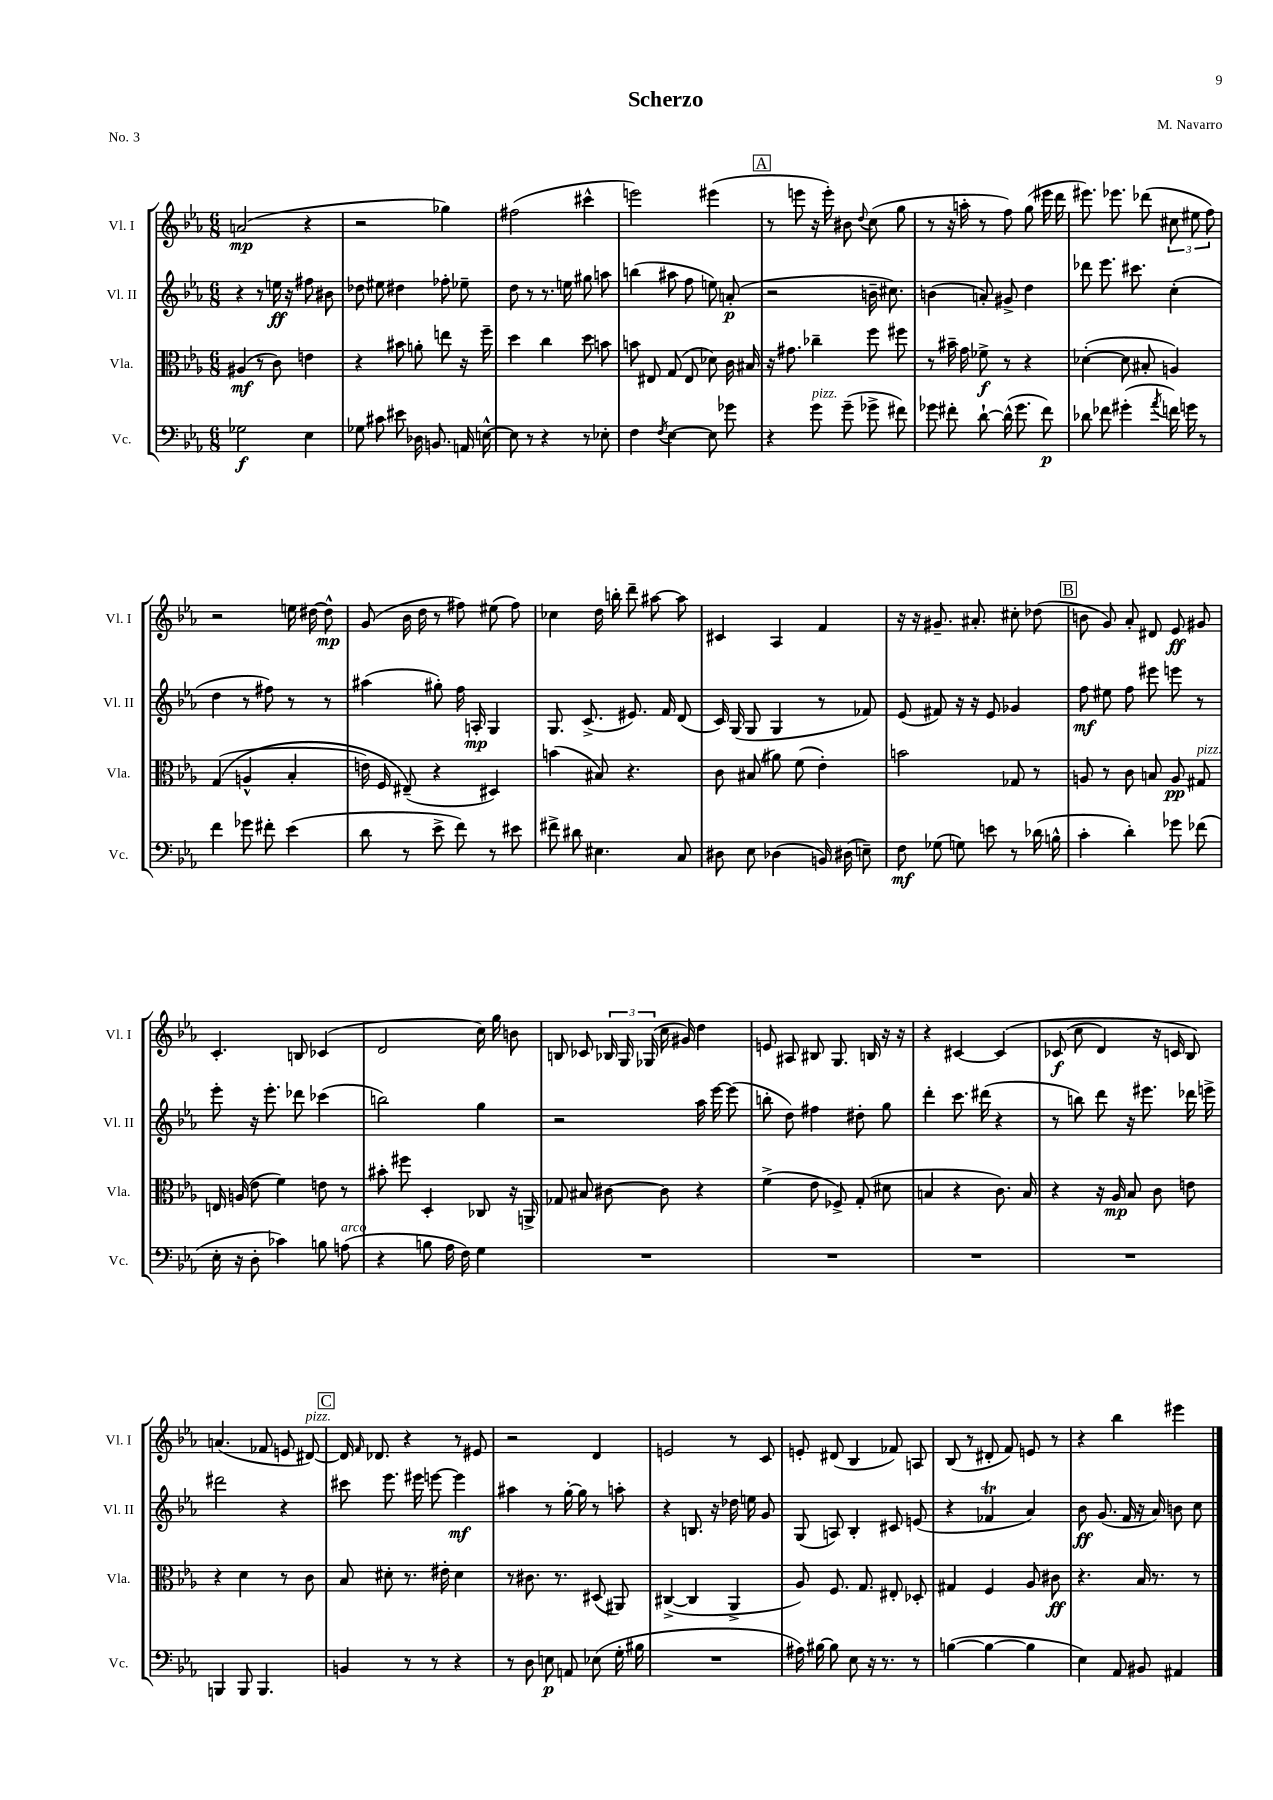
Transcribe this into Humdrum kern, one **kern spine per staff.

**kern	**kern	**kern	**kern
*staff4	*staff3	*staff2	*staff1
*clefF4	*clefC3	*clefG2	*clefG2
*k[b-e-a-]	*k[b-e-a-]	*k[b-e-a-]	*k[b-e-a-]
*M6/8	*M6/8	*M6/8	*M6/8
2G-\	(4A#/	4r	(2a/
.	8r	8r	.
.	8c\)	16ee\	.
.	.	16r	.
4E-\	4e\	8ff#\	4r
.	.	8b#\	.
=	=	=	=
8G-\	4r	8dd-\	2r
8c#\	.	8ee#\	.
8e#\	8b#\	4dd#\	.
16D-\	8a'\	.	.
8.BB/	.	.	.
.	8ee\	8ff-'\	4gg-\)
16AA/	16r	8ee-~\	.
[16E^^\	16ff~\	.	.
=	=	=	=
8E\]	4dd\	8dd\	(2ff#\
8r	.	8r	.
4r	4cc\	8.r	.
.	.	16ee\	.
8r	8dd\	8gg#\	4ccc#^^\
8E-'\	8b\	8aa\	.
=	=	=	=
4F\	8b\	(4bb\	2eee\)
.	8E#/	.	.
8qF/	.	.	.
[4E-\	(8G/	8aa#\	.
.	8E#/	8ff\	.
8E-\]	8d-\)	8ee\)	(4eee#\
8g-\	16c\	(8a'/	.
.	16B#/	.	.
=	=	=	=
4r	16r	2r	8r
.	8.g#\	.	.
.	.	.	8eee\
8g\	4cc-~\	.	16r
.	.	.	16eee'\)
(8g~\	.	.	8b#\
.	.	.	8qqdd/
8g-^\	8ff\	16b~\	(8cc\
.	.	8.cc#\)	.
8f#\)	8ff#\	.	8gg\
=	=	=	=
8g-\	8r	(4b\	8r
8f#'\	16b#~\	.	16r
.	16g\	.	16aa'\
[8d`\	8f-^\	8a'/)	8r
(16d^^\]	8r	8g#^/	8ff\)
8.g-\	.	.	.
.	4r	4dd\	(8gg\
8f#\)	.	.	16eee#\
.	.	.	16ddd\
=	=	=	=
8d-\	([4d-'\	8ddd-\	8.eee#\)
8f-\	.	8.eee-\	.
.	.	.	8.eee-\
(4g#'\	8d-\]	.	.
.	.	8.ccc#\	.
.	8B#'/	.	(8ddd-\
8qa-/	.	.	.
16f\)	4A/)	(4cc'\	12cc#\
16g\	.	.	.
.	.	.	12ee#\
8r	.	.	.
.	.	.	12ff\)
=	=	=	=
4f\	&((4G/	4dd\	2r
8g-\	4A^^/	8r	.
8f#'\	.	8ff#\)	.
(4e-\	4B-'/	8r	16ee\
.	.	.	[16dd#\
.	.	8r	8dd#^^\]
=	=	=	=
8d\	16e\)	(4aa#\	(8g/
.	16F/	.	.
8r	(8E#~/&)	.	16b-\
.	.	.	16dd\
8e-^\	4r	8gg#'\)	8r
8f\)	.	16ff\	8ff#\)
.	.	16A'/	.
8r	4D#/)	4G/	(8ee#\
8e#\	.	.	8ff#\)
=	=	=	=
8f#^\	(4b\	8.G/	4cc-\
8d#\	.	.	.
.	.	(8.c^/	.
4.E#\	8B#/)	.	16dd\
.	.	.	16bb'\
.	4.r	8.e#/)	8ddd~\
.	.	.	[8aa#\
.	.	16f/	.
8C/	.	(8d/	8aa#\]
=	=	=	=
8D#\	8c\	16c/)	4c#/
.	.	(16G/	.
8E-\	(8B#/	8G/	.
(4D-\	8a#\)	4G/	4A-/
.	(8f\	.	.
16BB/)	4e-'\)	8r	4f/
(16D#\	.	.	.
8E~\)	.	8f-/)	.
=	=	=	=
8F\	2b\	(8e-/	16r
.	.	.	16r
(8G-\	.	8f#/)	8.g#~/
8G\)	.	16r	.
.	.	16r	8.a#'/
8e\	.	8e-/	.
8r	8G-/	4g-/	8cc#'\
(16d-\	8r	.	(8dd-\
16B^^\	.	.	.
=	=	=	=
4c'\	8A/	8ff\	8b\
.	8r	8ee#\	8g/)
4d'\)	8c\	8ff\	8a-'/
.	8B/	8eee#\	8d#/
8g-\	8A/	8eee\	8e-/
(8f-\	8G#/	8r	8g#/
=	=	=	=
16E-'\	16E/	8eee-'\	4.c'/
16r	(16A/	.	.
8D'\	8e-\	16r	.
.	.	8.eee-'\	.
4c-\)	4f\)	.	.
.	.	8ddd-\	8B/
8B\	8e\	(4ccc-\	(4c-/
(8A\	8r	.	.
=	=	=	=
4r	8b#'\	2bb\)	2d/
.	8ff#\	.	.
8B\	4D'/	.	.
16A-\	.	.	.
16F\)	.	.	.
4G\	8C-/	4gg\	16cc\)
.	.	.	16gg\
.	16r	.	8b\
.	16AA^/	.	.
=	=	=	=
2.r	8G-/	2r	8B/
.	8B#/	.	8c-/
.	[8c#\	.	24B-/
.	.	.	24G/
.	.	.	(24G-/
.	8c#\]	.	16cc\
.	.	.	16g#/)
.	4r	16aa-\	4dd\
.	.	[16eee-\	.
.	.	(8eee-\]	.
=	=	=	=
2.r	(4f^\	8bb'\	8e/
.	.	8dd\)	8A#/
.	8e-\	4ff#\	8B#/
.	8F-^/)	.	8.G/
.	(8G'/	8dd#'\	.
.	.	.	16B/
.	8d#\	8gg\	16r
.	.	.	16r
=	=	=	=
2.r	4B/	4ddd'\	4r
.	4r	8.ccc\	[4c#/
.	.	(16ddd#\	.
.	8.c\)	4r	&(4c#/]
.	16B/	.	.
=	=	=	=
2.r	4r	8r	(8c-/
.	.	8bb\)	8cc\
.	16r	8ddd\	4d/)
.	16A-/	.	.
.	8B-/	16r	.
.	.	8.eee#\	.
.	8c\	.	16r
.	.	.	16c/
.	8e\	16ddd-\	8B-/&)
.	.	16eee^\	.
=	=	=	=
4BBB/	4r	2ddd#\	(4.a/
8BBB/	4d\	.	.
4.BBB/	.	.	8f-/
.	8r	4r	8e/
.	8c\	.	[8d#/)
=	=	=	=
4BB/	8B-/	8ccc#\	16d#/]
.	.	.	16qqf/
.	.	.	8.d-/
.	8d#'\	8.eee-\	.
8r	8.r	.	4r
.	.	16eee#\	.
8r	.	[8eee\	.
.	16e#'\	.	.
4r	4d#\	4eee\]	8r
.	.	.	8e#/
=	=	=	=
8r	8r	4aa#\	2r
8D\	8.c#\	.	.
8E\	.	8r	.
.	8.r	.	.
8AA/	.	[16gg'\	.
.	.	16gg\]	.
(8E-\	(8D#/	8r	4d/
16G'\	8AA#/)	8aa'\	.
16B#\	.	.	.
=	=	=	=
2.r	([4C#^/	4r	2e/
.	4C#/]	8.B/	.
.	.	16r	.
.	4AA-^/	16dd-\	8r
.	.	16ee\	.
.	.	8g/	8c/
=	=	=	=
16A#\)	8A-/)	(8G/	8e'/
[16B#\	.	.	.
8B#\]	8.F/	8A/)	(8d#/
8E-\	.	4B-'/	4B-/
.	8.G/	.	.
16r	.	.	.
8.r	.	.	.
.	8E#'/	8c#/	8f-/)
8r	8D-'/	(8e/	8A/
=	=	=	=
([4B\	4G#/	4r	(8B-/
.	.	.	8r
4B\_	4F/	4f-/	8d#'/
.	.	.	8f/)
4B\]	8A-/	4a-/)	8e/
.	8c#\	.	8r
=	=	=	=
4E-\)	4.r	8b-\	4r
.	.	(8.g/	.
8AA-/	.	.	4bb-\
.	.	16f/	.
8BB#/	16B-/	16r	.
.	8.r	16a-/)	.
4AA#/	.	8b\	4eee#\
.	8r	8cc\	.
==	==	==	==
*-	*-	*-	*-
